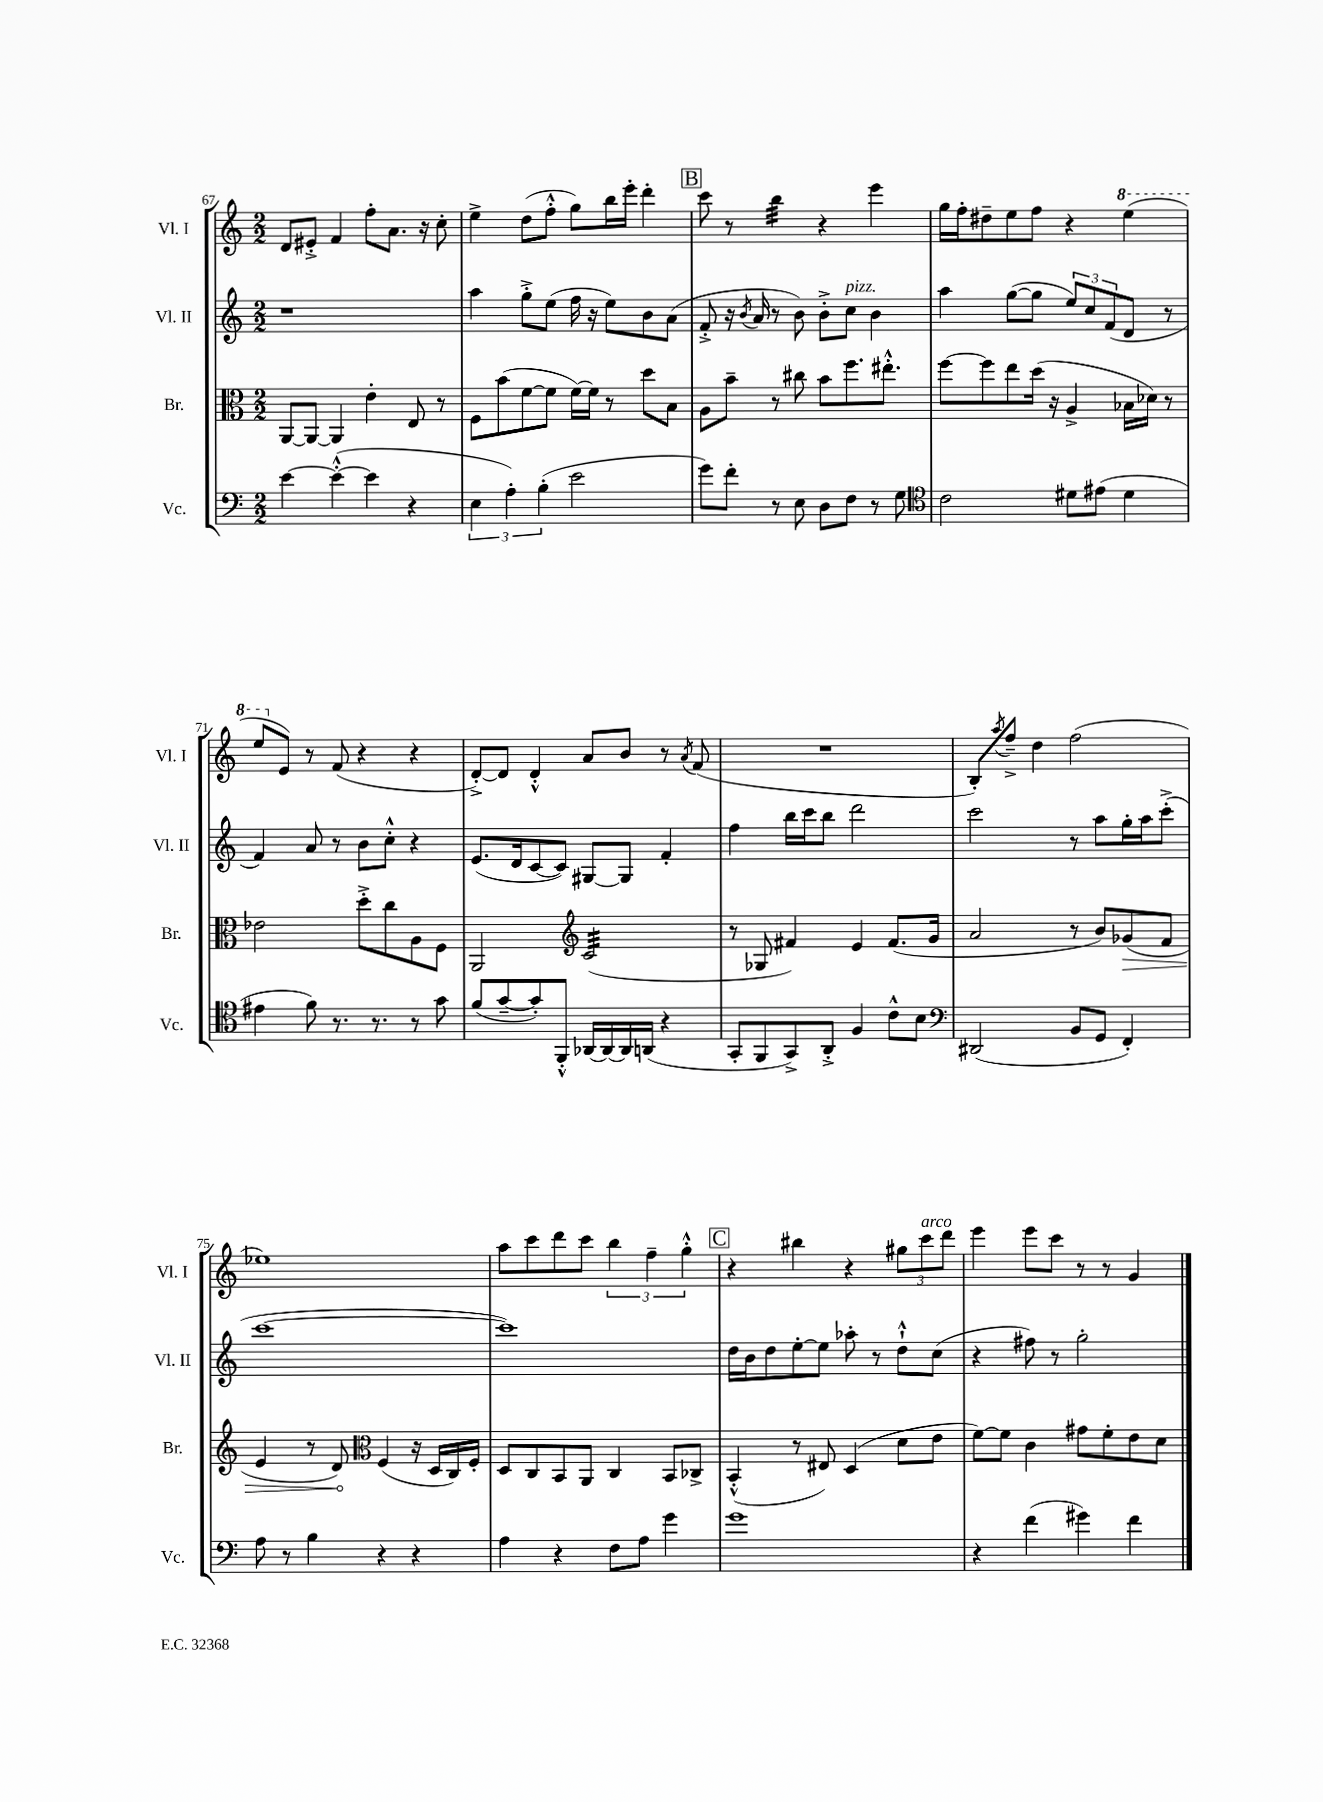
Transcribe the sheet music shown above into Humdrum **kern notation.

**kern	**kern	**kern	**kern
*staff4	*staff3	*staff2	*staff1
*clefF4	*clefC3	*clefG2	*clefG2
*k[]	*k[]	*k[]	*k[]
*M2/2	*M2/2	*M2/2	*M2/2
[4e	[8AA	1r	8d
.	8AA_	.	8e#'^
(4e'^^_	4AA]	.	4f
4e]	4e'	.	8ff'
.	.	.	8.a
4r	8E	.	.
.	.	.	16r
.	8r	.	8cc'
=	=	=	=
6E	8F	4aa	4ee^
.	(8b	.	.
6A')	.	.	.
.	[8f	8gg'^	(8dd
(6B'	.	.	.
.	8f]	(8ee	8ff'^^
2e	[16f)	16ff	8gg)
.	16f]	16r	.
.	8r	8ee)	16bb
.	.	.	16eee'
.	8dd	8b	4ddd'
.	8B	(8a	.
=	=	=	=
8g)	8A	8f'^	8ccc
8f'	8b~	16r	8r
.	.	8qb	.
.	.	16a	.
8r	8r	8r	4bb
8E	8cc#	8b)	.
8D	8b	8b'^	4r
8F	8.ff	8cc	.
8r	.	4b	4eee
.	8.ee#'^^	.	.
8G	.	.	.
=	=	=	=
*clefC4	*	*	*
2c	[8ff	4aa	16gg
.	.	.	16ff'
.	8ff]	.	8dd#~
.	8ee	([8gg	8ee
.	(16dd	8gg]	8ff
.	16r	.	.
8d#	4A^	12ee)	4r
.	.	12cc	.
(8e#	.	.	.
.	.	(12f	.
4d#	16B-	8d	(4eee
.	16d-)	.	.
.	8r	8r	.
=	=	=	=
4e#	2e-	4f)	8eee
.	.	.	8e)
8f)	.	8a	8r
8.r	.	8r	(8f
.	8dd'^	8b	4r
8.r	.	.	.
.	8cc	8cc'^^	.
8r	8A	4r	4r
8g	8F	.	.
=	=	=	=
(8f	2AA	(8.e	[8d'^)
[8g~	.	.	8d]
.	.	16d	.
8g'])	.	[8c	4d'^^
8FF'^^	.	8c])	.
*	*clefG2	*	*
[16AA-	(2c	[8G#	8a
16AA-_	.	.	.
16AA-]	.	8G#]	8b
(16AA	.	.	.
4r	.	4f'	8r
.	.	.	8qa
.	.	.	(8f
=	=	=	=
8GG'	8r	4ff	1r
8FF	8G-	.	.
8GG^)	4f#)	16bb	.
.	.	16ccc	.
8AA'^	.	8bb	.
4F	4e	2ddd	.
8c^^	(8.f#	.	.
8B	.	.	.
.	16g	.	.
=	=	=	=
*clefF4	*	*	*
(2DD#	2a	2ccc	8B')
.	.	.	8qaa
.	.	.	8ff~^
.	.	.	4dd
8BB	8r	8r	(2ff
8GG	8b)	8aa	.
4FF')	(8g-	16gg'	.
.	.	16aa	.
.	8f	(8ccc'^	.
=	=	=	=
8A	4e	[1ccc	1ee-)
8r	.	.	.
4B	8r	.	.
.	8d)	.	.
*	*clefC3	*	*
4r	(4F	.	.
4r	16r	.	.
.	16D	.	.
.	16C)	.	.
.	16F'	.	.
=	=	=	=
4A	8D	1ccc])	8aa
.	8C	.	8ccc
4r	8BB	.	8ddd
.	8AA	.	8ccc
8F	4C	.	6bb
8A	.	.	.
.	.	.	6ff~
4g	8BB	.	.
.	.	.	6gg'^^
.	8C-^	.	.
=	=	=	=
1g	(4BB'^^	16dd	4r
.	.	16b	.
.	.	8dd	.
.	8r	[8ee'	4bb#
.	8E#)	8ee]	.
.	(4D	8aa-'	4r
.	.	8r	.
.	8d	8dd`^^	12gg#
.	.	.	12ccc
.	8e	(8cc	.
.	.	.	12ddd
=	=	=	=
4r	[8f)	4r	4eee
.	8f]	.	.
(4f	4c	8ff#)	8eee
.	.	8r	8ccc
4g#)	8g#	2gg'	8r
.	8f'	.	8r
4f	8e	.	4g
.	8d	.	.
==	==	==	==
*-	*-	*-	*-
